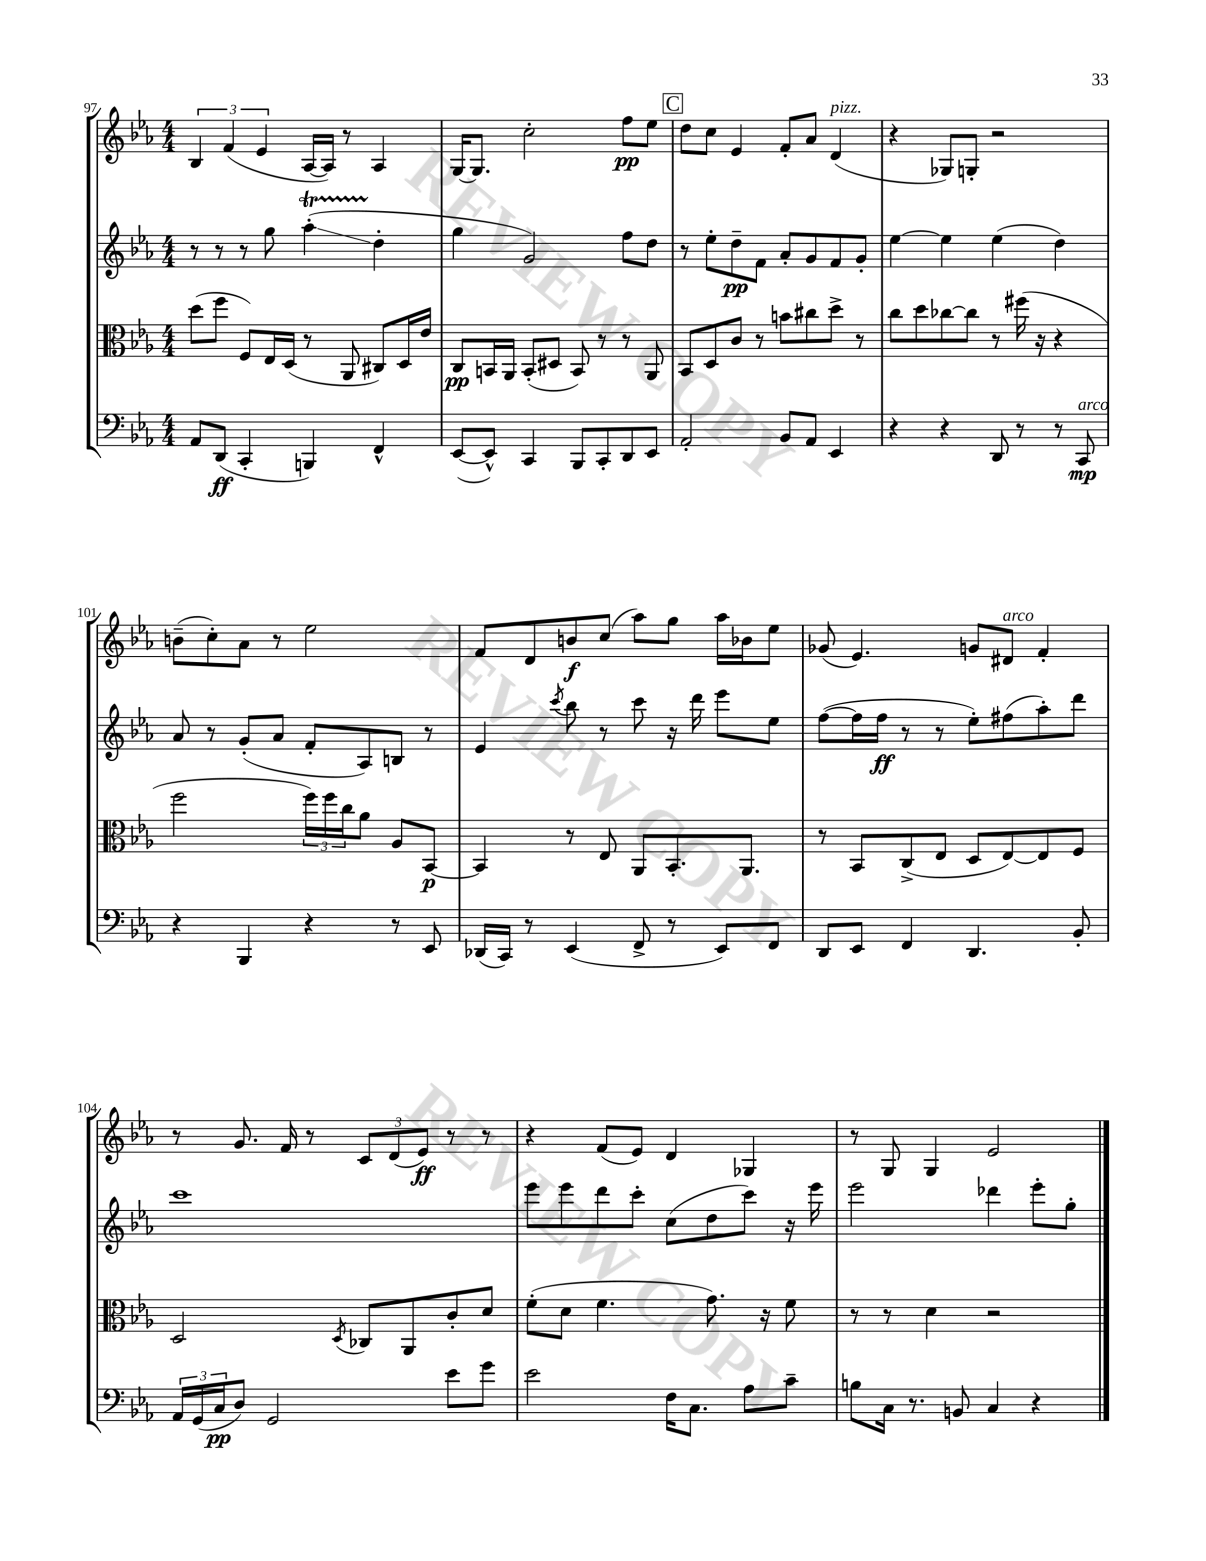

**kern	**kern	**kern	**kern
*staff4	*staff3	*staff2	*staff1
*clefF4	*clefC3	*clefG2	*clefG2
*k[b-e-a-]	*k[b-e-a-]	*k[b-e-a-]	*k[b-e-a-]
*M4/4	*M4/4	*M4/4	*M4/4
8AA-/L	(8dd\L	8r	6B-/
(8DD/J	8ff\J	8r	.
.	.	.	(6f/
4CC'/	8F/L)	8r	.
.	.	.	6e-/
.	16E-/L	8gg\	.
.	(16D/JJ	.	.
4BBB/)	8r	(4aa-'\	[16A-/LL
.	.	.	16A-/]JJ)
.	8AA-/	.	8r
4FF^^/	8C#/L)	4dd'\	4A-/
.	16D/L	.	.
.	16e-/JJ	.	.
=	=	=	=
([8EE-/L	8C/L	4gg\	[16G/LK
.	.	.	8.G/]J
8EE-^^/]J)	16BB/L	.	.
.	16AA-/JJ	.	.
4CC/	(8BB'/L	2g/)	2cc'\
.	8D#/J	.	.
8BBB-/L	8BB/)	.	.
8CC'/	8r	.	.
8DD/	8r	8ff\L	8ff\L
8EE-/J	8AA-/	8dd\J	8ee-\J
=	=	=	=
2AA-'/	8BB-/L	8r	8dd\L
.	8D/	8ee-'\L	8cc\J
.	8c/J	8dd~\	4e-/
.	8r	8f\J	.
8BB-/L	8b\L	8a-'/L	8f'/L
8AA-/J	8cc#\	8g/	8a-/J
4EE-/	8dd^\J	8f/	(4d/
.	8r	8g'/J	.
=	=	=	=
4r	8cc\L	[4ee-\	4r
.	8dd\	.	.
4r	[8cc-\	4ee-\]	8G-/L)
.	8cc-\]J	.	8G'/J
8DD/	8r	(4ee-\	2r
8r	(16ff#\	.	.
.	16r	.	.
8r	4r	4dd\)	.
8CC/	.	.	.
=	=	=	=
4r	2ff\	8a-/	(8b~\L
.	.	8r	8cc'\)
4BBB-/	.	(8g'/L	8a-\J
.	.	8a-/J	8r
4r	24ff\LL)	8f'/L	2ee-\
.	24ff\	.	.
.	24cc\J	.	.
.	8a-\J	8A-/)	.
8r	8A-/L	8B/J	.
8EE-/	[8BB-/J	8r	.
=	=	=	=
(16DD-/LL	4BB-/]	4e-/	8f/L
16CC/JJ)	.	.	.
8r	.	.	8d/
.	.	8qccc/	.
(4EE-/	8r	8bb-\	8b/
.	8E-/	8r	(8cc/J
8FF^/	8AA-/L	8ccc\	8aa-\L)
8r	8.BB-'/	16r	8gg\J
.	.	16ddd\	.
8EE-/L)	.	8eee-\L	16aa-\LL
.	8.AA-/J	.	16b-\J
8FF/J	.	8ee-\J	8ee-\J
=	=	=	=
8DD/L	8r	([8ff\L	(8g-/
8EE-/J	8BB-/L	16ff\]L	4.e-/)
.	.	16ff\JJ	.
4FF/	(8C^/	8r	.
.	8E-/J	8r	.
4.DD/	8D/L	8ee-'\L)	8g/L
.	[8E-/)	(8ff#\	8d#/J
.	8E-/]	8aa-'\)	4f'/
8BB-'/	8F/J	8ddd\J	.
=	=	=	=
24AA-/LL	2D/	1ccc	8r
(24GG/	.	.	.
24C/J	.	.	.
8D/J)	.	.	8.g/
2GG/	.	.	.
.	.	.	16f/
.	.	.	8r
.	8qD/	.	.
.	8C-/L	.	12c/L
.	.	.	(12d/
.	8AA-/	.	.
.	.	.	12e-/J)
8e-\L	8c'/	.	8r
8g\J	8d/J	.	8r
=	=	=	=
2e-\	(8f'\L	8eee-\L	4r
.	8d\J	8eee-\	.
.	4.f\	8ddd\	(8f/L
.	.	8ccc'\J	8e-/J)
16F\LK	.	(8cc\L	4d/
8.C\J	.	.	.
.	8.g\)	8dd\	.
8A-\L	.	8ccc\J)	4G-/
.	16r	.	.
8c~\J	8f\	16r	.
.	.	16eee-\	.
=	=	=	=
8B\L	8r	2eee-\	8r
16C\Jk	8r	.	8G/
8.r	.	.	.
.	4d\	.	4G/
8BB/	.	.	.
4C/	2r	4ddd-\	2e-/
4r	.	8eee-'\L	.
.	.	8gg'\J	.
==	==	==	==
*-	*-	*-	*-
